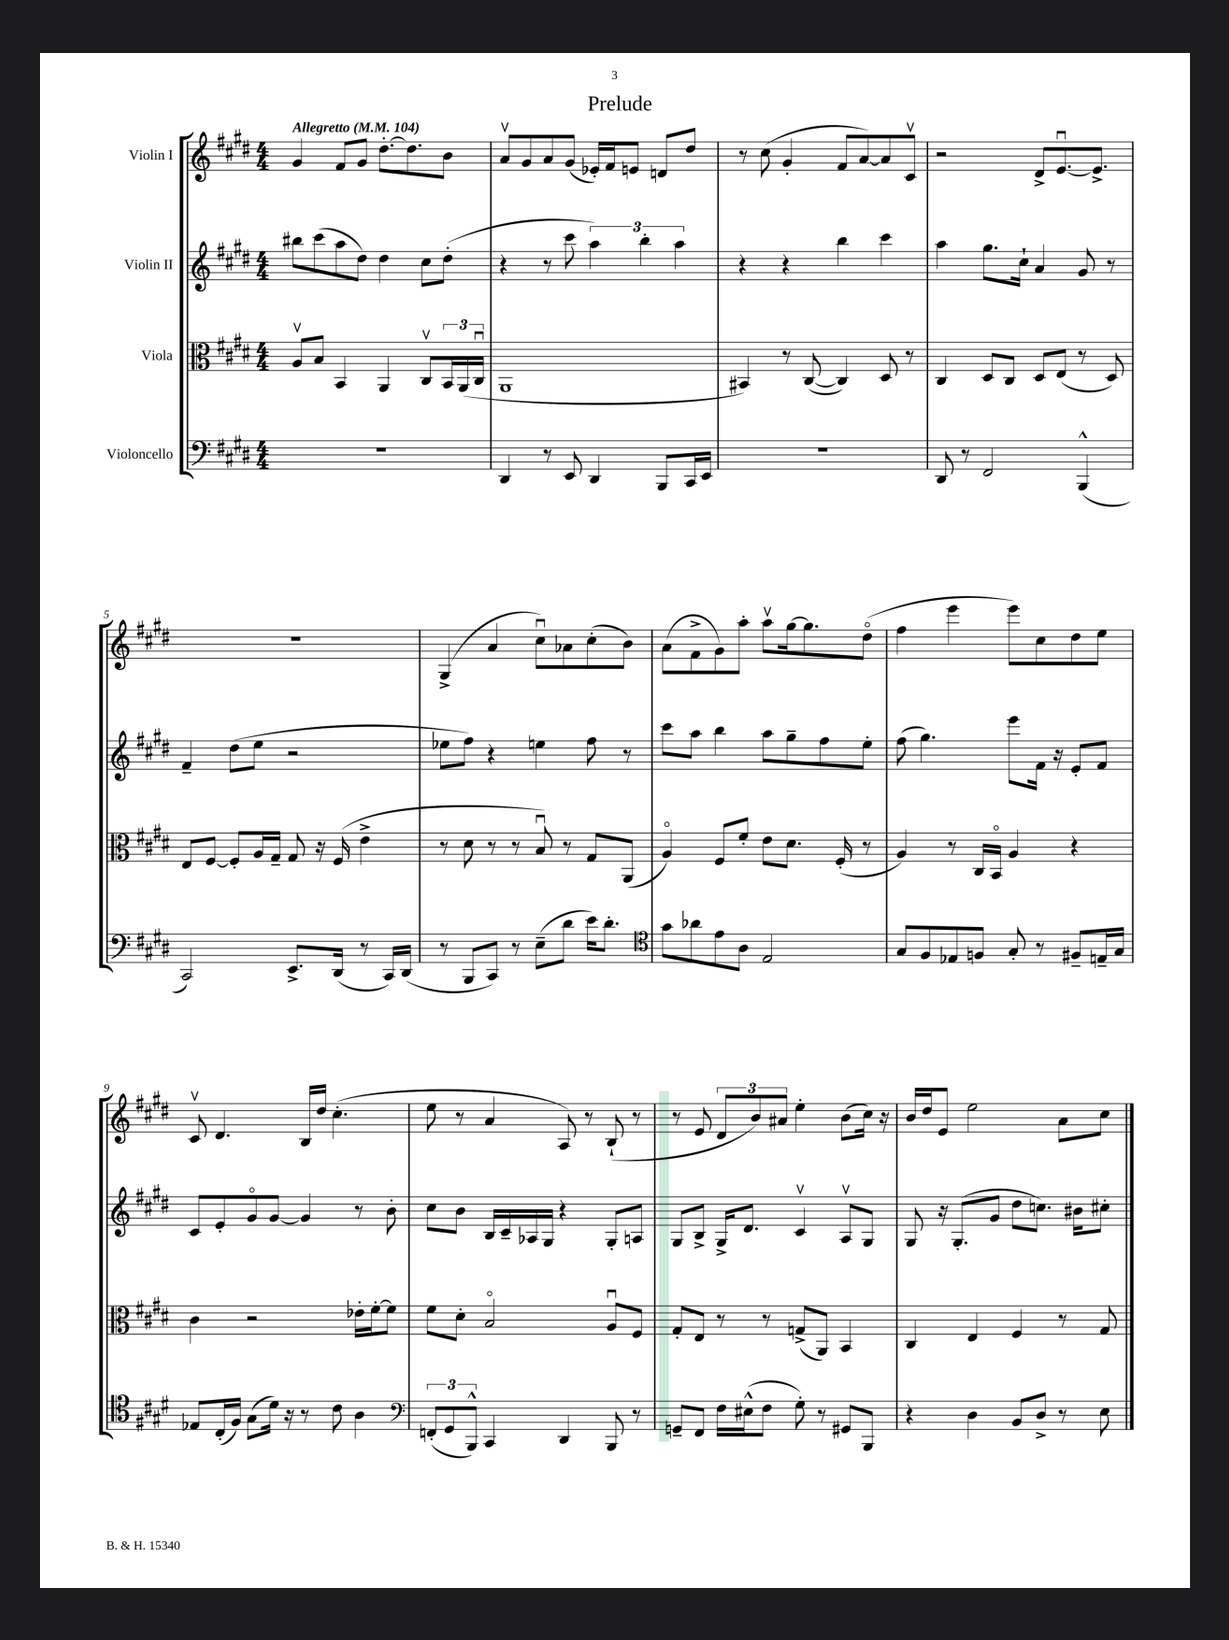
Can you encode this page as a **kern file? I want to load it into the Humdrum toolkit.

**kern	**kern	**kern	**kern
*staff4	*staff3	*staff2	*staff1
*clefF4	*clefC3	*clefG2	*clefG2
*k[f#c#g#d#]	*k[f#c#g#d#]	*k[f#c#g#d#]	*k[f#c#g#d#]
*M4/4	*M4/4	*M4/4	*M4/4
*MM104	*MM104	*MM104	*MM104
1r	8Av	8bb#	4g#
.	8B	(8ccc#	.
.	4BB	8aa	8f#
.	.	8dd#)	8g#
.	4AA	4dd#	[8.dd#'
.	.	.	8.dd#]
.	8C#v	8cc#	.
.	24BB	(8dd#'	8b
.	(24AA	.	.
.	24C#u	.	.
=	=	=	=
4DD#	1AA	4r	8av
.	.	.	8g#
8r	.	8r	8a
8EE	.	8ccc#	(8g#
4DD#	.	6aa)	16e-')
.	.	.	16f#
.	.	.	8e
.	.	6bb'	.
8BBB	.	.	8d
.	.	6aa	.
16CC#	.	.	8dd#
16EE	.	.	.
=	=	=	=
1r	4BB#)	4r	8r
.	.	.	(8cc#
.	8r	4r	4g#'
.	([8C#	.	.
.	4C#])	4bb	8f#
.	.	.	[8a)
.	8D#	4ccc#	8a]
.	8r	.	8c#v
=	=	=	=
8DD#	4C#	4aa	2r
8r	.	.	.
2FF#	8D#	8.gg#	.
.	8C#	.	.
.	.	16cc#`	.
.	8D#	4a	8d#^
.	(8E	.	[8.eu
(4BBB^^	8r	8g#	.
.	.	.	8.e^]
.	8D#)	8r	.
=	=	=	=
2CC#)	8E	4f#~	1r
.	[8F#	.	.
.	8F#']	(8dd#	.
.	16A	8ee	.
.	16G#~	.	.
8.EE^	8G#	2r	.
.	16r	.	.
(16DD#	(16F#	.	.
8r	4e^	.	.
16CC#)	.	.	.
(16DD#	.	.	.
=	=	=	=
8r	8r	8ee-	(4G#^
8BBB	8d#	8ff#)	.
8CC#)	8r	4r	4a
8r	8r	.	.
(8E~	8Bu)	4ee	8cc#u)
8d#	8r	.	8a-
16e)	8G#	8ff#	(8cc#'
8.d#'	.	.	.
.	(8AA	8r	8b)
=	=	=	=
*clefC4	*	*	*
8g#	4Ao)	8ccc#	(8a
8a-	.	8aa	8f#^
8e	8F#	4bb	8g#)
8A	8f#'	.	8aa'
2E	8e	8aa	8aav
.	8.d#	8gg#~	[16gg#
.	.	.	8.gg#]
.	.	8ff#	.
.	(16F#'	.	.
.	8r	8ee'	(8dd#o
=	=	=	=
8G#	4A)	(8ff#	4ff#
8F#	.	4.gg#)	.
8E-	8r	.	4eee
8F	16C#	.	.
.	16BBo	.	.
8G#'	4A	8eee	8eee)
8r	.	16f#	8cc#
.	.	16r	.
8F#~	4r	8e'	8dd#
16E~	.	8f#	8ee
16G#	.	.	.
=	=	=	=
8E-	4c#	8c#	8c#v
(16C#'	.	8e'	4.d#
16F#)	.	.	.
(8G#	2r	8g#o	.
16d#)	.	[8g#	.
16r	.	.	.
8r	.	4g#]	16B
.	.	.	16dd#
8c#	.	.	(4.cc#'
4A	16e-'	8r	.
.	[16f#'	.	.
.	8f#]	8b'	.
=	=	=	=
*clefF4	*	*	*
(12FF'	8f#	8cc#	8ee
12GG#	.	.	.
.	8d#'	8b	8r
12BBB^^)	.	.	.
4CC#	2Bo	16B	4a
.	.	16c#~	.
.	.	16A-	.
.	.	16G#	.
4DD#	.	4r	8A)
.	.	.	8r
8BBB	8Au	8G#'	(8B`
8r	8F#	8A	8r
=	=	=	=
8GG~	8G#'	8G#	8r
8FF#	8E	8B^	8e
16F#	8r	16G#^	12d#
(16E#^^	.	8.d#	.
.	.	.	12b)
8F#	8r	.	.
.	.	.	12a#
8G#')	(8G^	4c#v	4ee'
8r	8AA)	.	.
8GG#	4BB	8Av	(8b
8BBB	.	8G#	16cc#)
.	.	.	16r
=	=	=	=
4r	4C#	8G#	16b
.	.	.	16dd#
.	.	16r	8e
.	.	(8.G#'	.
4D#	4E	.	2ee
.	.	8g#	.
8BB	4F#	8dd#	.
8D#^	.	8.cc)	.
8r	8r	.	8a
.	.	16b#	.
8E	8G#	8cc#'	8cc#
==	==	==	==
*-	*-	*-	*-
